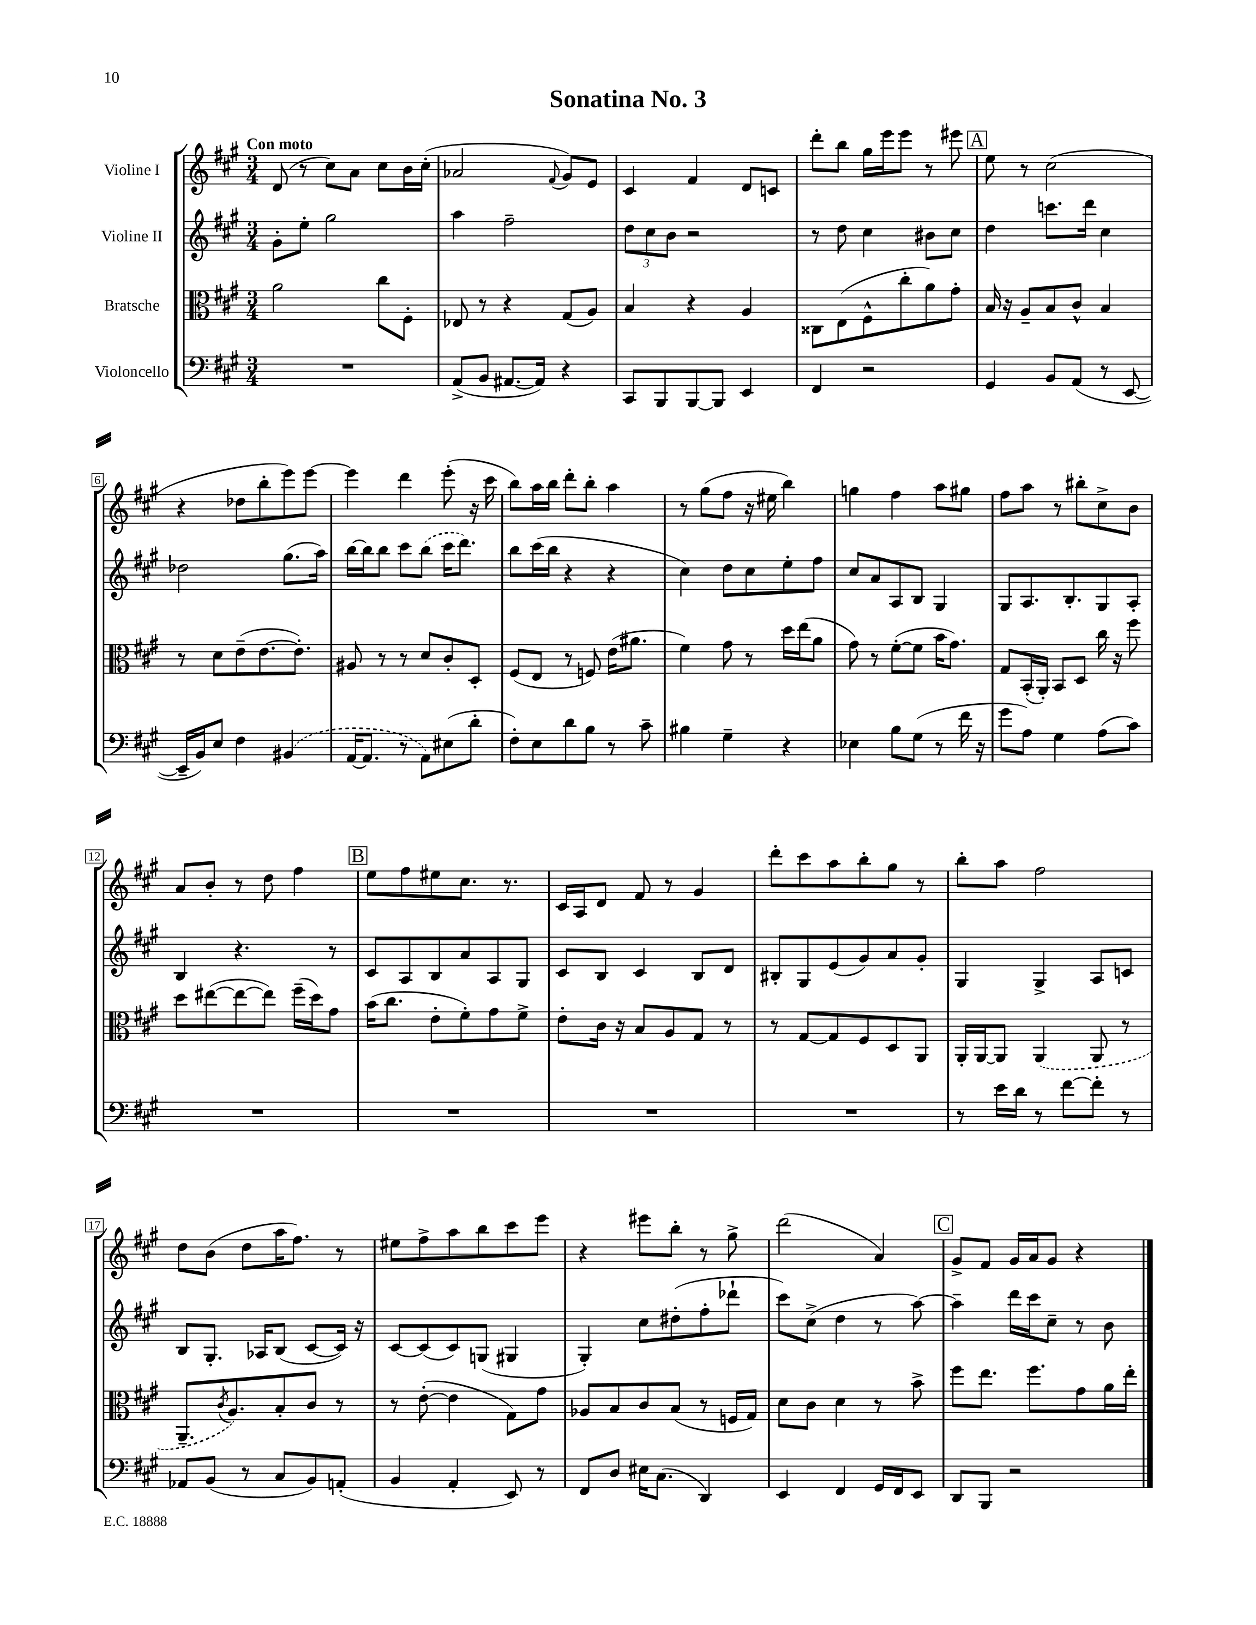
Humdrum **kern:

**kern	**kern	**kern	**kern
*staff4	*staff3	*staff2	*staff1
*clefF4	*clefC3	*clefG2	*clefG2
*k[f#c#g#]	*k[f#c#g#]	*k[f#c#g#]	*k[f#c#g#]
*M3/4	*M3/4	*M3/4	*M3/4
2.r	2a	8g#'	(8d
.	.	8ee'	8r
.	.	2gg#	8cc#)
.	.	.	8a
.	8cc#	.	8cc#
.	8F#'	.	16b
.	.	.	(16cc#'
=	=	=	=
(8AA^	8E-	4aa	2a-
8BB	8r	.	.
[8.AA#	4r	2ff#~	.
16AA#])	.	.	.
.	.	.	8qqf#
4r	(8G#	.	8g#)
.	8A)	.	8e
=	=	=	=
8CC#	4B	12dd	4c#
.	.	12cc#	.
8BBB	.	.	.
.	.	12b	.
[8BBB	4r	2r	4f#
8BBB]	.	.	.
4EE	4A	.	8d
.	.	.	8c
=	=	=	=
4FF#	8C##	8r	8ddd'
.	(8E	8dd	8bb
2r	8F#^^	4cc#	16gg#
.	.	.	16eee
.	8cc#'	.	8eee
.	8a)	8b#	8r
.	8g#'	8cc#	8eee#
=	=	=	=
4GG#	16B	4dd	8ee
.	16r	.	.
.	8A~	.	8r
8BB	8B	8.ccc	(2cc#
(8AA	8c#^^	.	.
.	.	16ddd	.
8r	4B	4cc#	.
[8EE	.	.	.
=	=	=	=
16EE~]	8r	2dd-	4r
16BB)	.	.	.
8E	8d	.	.
4F#	(8e~	.	8dd-
.	[8.e	.	8bb'
(4BB#	.	(8.gg#	8eee)
.	8.e'])	.	.
.	.	.	[8eee
.	.	16aa)	.
=	=	=	=
[16AA	8A#	[16bb	4eee]
8.AA]	.	16bb]	.
.	8r	8bb	.
8r	8r	8ccc#	4ddd
8AA)	8d	(8bb	.
(8E#	8c#'	16ccc#	(8eee'
.	.	8.ddd)	.
8d'	8D'	.	16r
.	.	.	16ccc#
=	=	=	=
8F#')	(8F#	8bb	8bb)
8E	8E	(16ccc#	16aa
.	.	16bb	16bb
8d	8r	4r	8ddd'
8B	8F)	.	8bb'
8r	(16e	4r	4aa
.	8.a#	.	.
8c#~	.	.	.
=	=	=	=
4B#	4f#)	4cc#)	8r
.	.	.	(8gg#
4G#~	8g#	8dd	8ff#
.	8r	8cc#	16r
.	.	.	16ee#
4r	16dd	8ee'	4bb)
.	(16ee	.	.
.	8a	8ff#	.
=	=	=	=
4E-	8g#)	8cc#	4gg
.	8r	8a	.
8B	([8f#'	8A	4ff#
(8G#	8f#]	8B	.
8r	16b	4G#	8aa
.	8.g#)	.	.
16f#	.	.	8gg#
16r	.	.	.
=	=	=	=
8g#	8G#	8G#	8ff#
8A)	(16BB'	8.A	8aa
.	16AA')	.	.
4G#	8BB	.	8r
.	.	8.B'	.
.	8D	.	8bb#'
(8A	16cc#	8G#	8cc#^
.	16r	.	.
8c#)	8ff#	8A'	8b
=	=	=	=
2.r	8dd	4B	8a
.	([8ee#	.	8b'
.	8ee#_	4.r	8r
.	8ee#])	.	8dd
.	(16ff#~	.	4ff#
.	16dd)	.	.
.	8g#	8r	.
=	=	=	=
2.r	(16b	8c#	8ee
.	8.cc#	.	.
.	.	8A	8ff#
.	8e'	8B	8ee#
.	8f#')	8a	8.cc#
.	8g#	8A	.
.	.	.	8.r
.	8f#^	8G#	.
=	=	=	=
2.r	8e'	8c#	16c#
.	.	.	16A
.	16c#	8B	8d
.	16r	.	.
.	8B	4c#	8f#
.	8A	.	8r
.	8G#	8B	4g#
.	8r	8d	.
=	=	=	=
2.r	8r	8B#'	8ddd'
.	[8G#	8G#	8ccc#
.	8G#]	(8e	8aa
.	8F#	8g#)	8bb'
.	8D	8a	8gg#
.	8AA	8g#'	8r
=	=	=	=
8r	16AA'	4G#	8bb'
.	[16AA	.	.
16e	8AA]	.	8aa
16d	.	.	.
8r	(4AA	4G#^	2ff#
[8f#	.	.	.
8f#']	8AA	8A	.
8r	8r	8c	.
=	=	=	=
8AA-	8.AA~	8B	8dd
(8BB	.	8.G#'	(8b
.	8qc#	.	.
.	8.A)	.	.
8r	.	.	8dd
.	.	16A-	.
8C#	8B'	(8B	16aa
.	.	.	8.ff#)
8BB)	8c#	[8c#	.
(8AA'	8r	16c#])	8r
.	.	16r	.
=	=	=	=
4BB	8r	[8c#	8ee#
.	([8e'	(8c#]	8ff#^
4AA'	4e]	8c#)	8aa
.	.	(8G	8bb
8EE)	8G#)	4G#	8ccc#
8r	8g#	.	8eee
=	=	=	=
8FF#	8A-	4G#')	4r
8D	8B	.	.
16E#	8c#	8cc#	8eee#
(8.C#	.	.	.
.	(8B	(8dd#'	8bb'
4DD)	8r	8ff#'	8r
.	16F	8ddd-`	8gg#^
.	16G#)	.	.
=	=	=	=
4EE	8d	8ccc#)	(2ddd
.	8c#	(8cc#^	.
4FF#	4d	4dd	.
16GG#	8r	8r	4a)
16FF#	.	.	.
8EE	8b^	[8aa)	.
=	=	=	=
8DD	8ff#	4aa~]	8g#^
8BBB	8.ee	.	8f#
2r	.	16ddd	16g#
.	8.ff#	16ccc#	16a
.	.	8cc#~	8g#
.	8g#	8r	4r
.	16a	8b	.
.	16ee'	.	.
==	==	==	==
*-	*-	*-	*-
